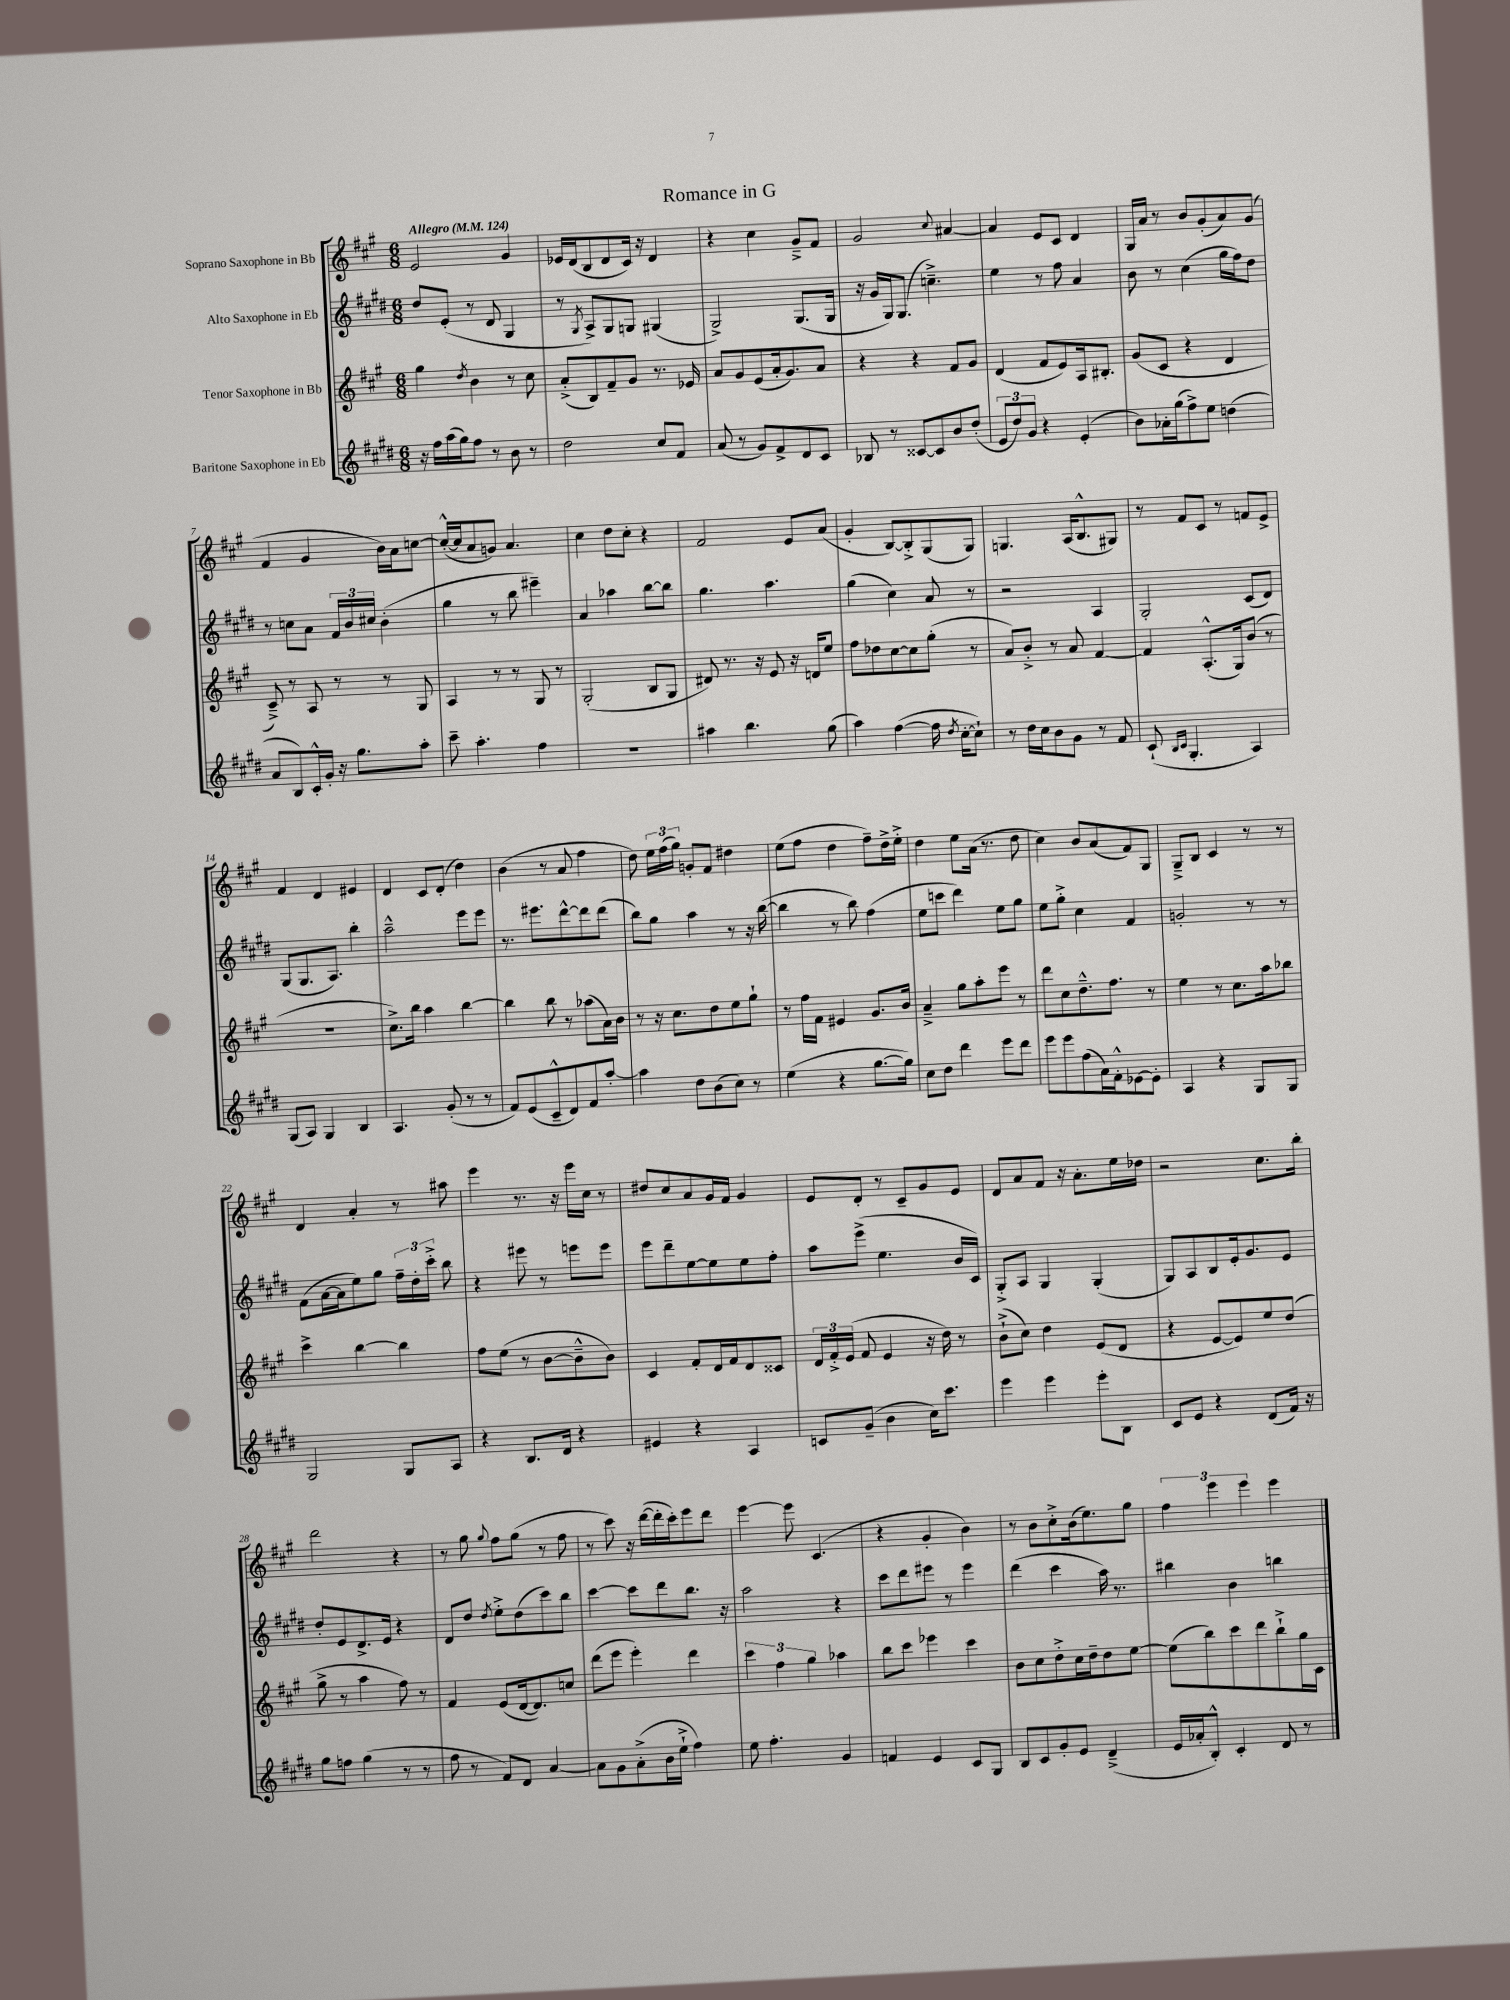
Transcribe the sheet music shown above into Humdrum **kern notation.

**kern	**kern	**kern	**kern
*part4	*part3	*part2	*part1
*staff4	*staff3	*staff2	*staff1
*I"Baritone Saxophone in Eb	*I"Tenor Saxophone in Bb	*I"Alto Saxophone in Eb	*I"Soprano Saxophone in Bb
*clefG2	*clefG2	*clefG2	*clefG2
*k[f#c#g#d#]	*k[f#c#g#]	*k[f#c#g#d#]	*k[f#c#g#]
*M6/8	*M6/8	*M6/8	*M6/8
*MM124	*MM124	*MM124	*MM124
=1	=1	=1	=1
!	!	!	!LO:TX:a:B:t=Allegro
16r	4gg#\	8dd#/L	2e/
16ff#\LL	.	.	.
(16aa\	.	(8e'/J	.
16gg#\J)	.	.	.
.	8qdd/	.	.
8ff#\J	4b\	8r	.
8r	.	8d#/	.
8b\	8r	4G#/	4g#/
8r	8cc#\	.	.
=2	=2	=2	=2
2dd#\	(8a'^/L	8r	16e-X/LL
.	.	.	(16d/J
.	.	8qG#/	.
.	8B/)	8A^/L)	8B/
.	8f#~/	8G#/	8d/
.	8g#/J	8Gn/J	16c#/Jk)
.	.	.	16r
8cc#/L	8.r	(4G#X/	4d/
8f#/J	.	.	.
.	16e-X/	.	.
=3	=3	=3	=3
(8a/	8a/L	2G#^/)	4r
8r	8g#/	.	.
8g#/L)	(8e/	.	4cc#\
8f#^/	16a'/k	.	.
.	8.g#/)	.	.
8d#/	.	(8.G#/L	8g#~^/L
8c#/J	8a/J	.	8f#/J
.	.	16G#/Jk	.
=4	=4	=4	=4
8B-X/	4r	16r	2g#/
.	.	16g#/LL	.
8r	.	16G#/J)	.
.	.	(8.G#/J	.
[8c##X/L	4r	.	.
8c##/]	.	4.ccn~^\)	.
.	.	.	8qqcc#/
8b/	8f#/L	.	[4a#X/
(8dd#'/J	8g#/J	.	.
=5	=5	=5	=5
12e/L	(4d/	4ee\	4a#/]
12dd#/)	.	.	.
12g#/J	.	.	.
4r	8f#/L	8r	8e/L
.	8e/)	8ff#\	8c#/J
(4e'/	16A/k	4a/	4d/
.	8.B#X'/J	.	.
=6	=6	=6	=6
8b\L)	(8g#/L	8b\	16G#/LL
.	.	.	16a/JJ
16a-X'\L	8c#/J	8r	8r
(16gg#\J	.	.	.
8ff#^\)	4r	(4cc#\	8b/L
8ee\J	.	.	(8g#'/
(4ddn\	4d/	16gg#\LL	8a/)
.	.	16ff#\J)	.
.	.	8dd#\J	(8g#/J
!!LO:LB:g=z
=7	=7	=7	=7
8a/L	8c#~^/)	8r	4f#/
8B/)	8r	8ccn\L	.
16c#'^^/L	8A/	8a\J	4g#/
16g#'/JJ	.	.	.
16r	8r	24f#/LL	.
.	.	24b/	.
8.gg#\L	.	.	.
.	.	24cc#X/JJ	.
.	8r	(4b'\	16b\LL)
.	.	.	16a\J
8aa'\J	8G#/	.	[8ccn\J
=8	=8	=8	=8
8ccc#~\	4A/	4gg#\	(16cc'^^/LL_
.	.	.	16cc/J]
4.aa'\	.	.	8a/
.	8r	8r	8gn/J)
.	8r	8bb\	4.a/
4ff#\	8G#/	4eee#X~\)	.
.	8r	.	.
=9	=9	=9	=9
2.r	(2G#'/	4a/	4cc#\
.	.	4aa-X\	8dd\L
.	.	.	8cc#'\J
.	8B/L	[8bb\L	4r
.	8G#/J	8bb\J]	.
=10	=10	=10	=10
4aa#X\	8d#X/)	4.gg#\	2f#/
.	8.r	.	.
4.bb\	.	.	.
.	16r	.	.
.	8e/	4.aa\	.
.	16r	.	8e/L
.	16dn/KL	.	.
(8gg#\	8ee/J	.	(8a/J
=11	=11	=11	=11
4aa\)	8ff#\L	(4gg#\	4g#'/
.	8dd-X\	.	.
([4ff#\	[8cc#\	4cc#\)	[8B/L)
.	8cc#\]	.	8B'^/]
16ff#\]	(8gg#'\J	8a/	(8G#/
8qdd#/	.	.	.
[16cc#'\KL	.	.	.
8cc#`\J])	8r	8r	8G#/J)
=12	=12	=12	=12
8r	8a/L)	2r	4.Gn/
16dd#\LL	8b'^/J	.	.
16cc#\J	.	.	.
8b\	8r	.	.
8g#\J	8a/	.	(16A/KL
.	.	.	8.B^^/
8r	[4f#/	4A/	.
8f#/	.	.	8G#X/J)
=13	=13	=13	=13
(8c#`/	4f#/]	2G#'/	8r
16qqB/LL	.	.	.
16qqc#/JJ	.	.	.
4.G#'/	.	.	8f#/L
.	(8.A'^^/L	.	8c#/J
.	.	.	8r
.	16G#/k)	.	.
4A/)	(8b/J	(8c#/L	8fn/L
.	8r	8d#/J)	8e^/J
!!LO:LB:g=z
=14	=14	=14	=14
(8G#/L	2.r	(8G#/L	4f#/
8A/J)	.	8.G#/	.
4G#/	.	.	4d/
.	.	8.A/J)	.
4B/	.	4bb'\	4e#X/
=15	=15	=15	=15
4.A/	8.cc#^\L)	2aa~^^\	4d/
.	16bb\Jk	.	.
.	4aa\	.	8c#/L
(8g#'/	.	.	(8d'/J
8r	[4bb\	8eee\L	4dd\)
8r	.	8eee\J	.
=16	=16	=16	=16
8f#/L)	4bb\]	8.r	(4b\
(8e/	.	.	.
.	.	8.eee#X\L	.
8c#~^^/	8bb\	.	8r
8d#/)	8r	[8ddd#^^\	8a/
8f#/	(8aa-X\L	8ddd#\]	4ff#\
[8aa'/J	16a\L)	(8ddd#\J	.
.	16b\JJ	.	.
=17	=17	=17	=17
4aa\]	8r	8bb\L)	8dd\)
.	16r	8gg#\J	24ee\LL
.	.	.	(24ff#\
.	8.cc#\L	.	.
.	.	.	24gg#\JJ)
8dd#\L	.	4aa\	8gn'/L
(8b\	8dd\	.	8f#/J
8cc#\J)	8ee\	8r	4dd#X\
8r	8gg#`\J	16r	.
.	.	([16bb\	.
=18	=18	=18	=18
(4ee\	8r	4bb\]	(8ee\L
.	16ff#\LL	.	8ff#\J
.	16f#\JJ	.	.
4r	4e#X/	8r	4dd\
.	.	8bb\)	.
[8.gg#\L	8.g#/L	(4ff#\	8ff#~\L)
.	.	.	16dd^\L
16gg#\Jk])	16b/Jk	.	16ee'^\JJ
=19	=19	=19	=19
8cc#\L	4a~^/	8ee\L	4dd\
8dd#\J	.	8cccn\J	.
4ddd#\	8gg#\L	4ddd#\)	8ee\L
.	8aa'\	.	(16a\Jk
.	.	.	8.r
8eee\L	8eee\J	8ee\L	.
8ddd#\J	8r	8gg#\J	8dd\
=20	=20	=20	=20
8eee\L	8ddd\L	8ee\L	4cc#\)
8eee\	8cc#\	8gg#'^\J	.
(8ff#\	8.dd~^^\	4cc#\	8b/L
16a\L)	.	.	(8a/
16f#'^^\J	8.ff#\J	.	.
[8e-X\	.	4f#/	8f#/)
8e-'\J]	8r	.	8G#/J
=21	=21	=21	=21
4A/	4ee\	2gn'/	8G#~^/L
.	.	.	8B/J
4r	8r	.	4c#/
.	8.cc#\L	.	.
8G#/L	.	8r	8r
.	16aa\k	.	.
8G#/J	8bb-X\J	8r	8r
!!LO:LB:g=z
=22	=22	=22	=22
2G#/	4ccc#^\	(8f#\L	4d/
.	.	[16a\L	.
.	.	16a\J]	.
.	[4bb\	8ee\)	4a'/
.	.	8gg#\J	.
8G#/L	4bb\]	24ff#~\LL	8r
.	.	24dd#'\	.
.	.	24ccc#'^\JJ	.
8A/J	.	8bb\	8aa#X\
=23	=23	=23	=23
4r	8ff#\L	4r	4eee\
.	(8ee\J	.	.
8.B/L	8r	8eee#X\	8.r
.	[8b\L	8r	.
16d#/Jk	.	.	16r
4r	8b~^^\]	8eeen\L	16eee\LL
.	.	.	16cc#\JJ
.	8b\J)	8eee\J	8r
=24	=24	=24	=24
4e#X/	4c#/	8eee\L	8dd#X/L
.	.	8ddd#~\	8cc#/
4r	8f#'/L	[8ee\	8a/
.	16d/L	8ee\]	16g#/L
.	16f#/J	.	16f#/JJ
4A/	8d/	8ee\	4g#/
.	8c##X/J	8ff#'\J	.
=25	=25	=25	=25
8cn/L	24d/LL	8aa\L	8e/L
.	24f#'^/	.	.
.	(24e/JJ	.	.
(8g#~/J	8f#/	(8eee^\J	8d'/J
4b\	4e/	4.ee\	8r
.	.	.	8c#~/L
16cc#\KL)	16r	.	8g#/
8.ccc#\J	16dd\)	.	.
.	8r	16b/LL	8e/J
.	.	16c#/JJ)	.
=26	=26	=26	=26
4eee\	(8b`^\L	8G#'^/L	8d/L
.	8cc#\J)	8A/J	8a/
4eee\	4dd\	4G#/	8f#/J
.	.	.	16r
.	.	.	8.a'\L
8eee'\L	(8e/L	(4G#'/	.
8B\J	8d/J	.	16ee\L
.	.	.	16dd-X\JJ
=27	=27	=27	=27
8c#/L	4r	8G#/L)	2r
8e/J	.	8A/	.
4r	[8e/L	8B/	.
.	8e/])	16e'/k	.
.	.	8.g#/	.
(8d#/L	8ee/	.	8.cc#\L
16f#/Jk)	(8dd/J	8e/J	.
16r	.	.	16bb'\Jk
!!LO:LB:g=z
=28	=28	=28	=28
8gg#\L	8gg#^\	8dd#'/L	2ddd\
8ffn\J	8r	8e/	.
(4gg#\	4aa\	8.d#^/	.
.	.	16e/Jk	.
8r	8ff#\)	4r	4r
8r	8r	.	.
=29	=29	=29	=29
8ff#\	4f#/	8d#/L	8r
8r	.	8dd#/J	8gg#\
.	.	8qdd#/	8qqgg#/
8f#/L)	(8e/L	8ee'^\L	8ff#\L
8d#/J	[16d/k	(8dd#\	(8gg#\J
.	8.d/])	.	.
[4a/	.	8ccc#\)	8r
.	8ccn/J	8bb\J	8ff#\
=30	=30	=30	=30
8a\L]	(8ddd\L	[4ccc#\	8r
8g#\	8eee\J	.	8ccc#\)
(8a'^\	4eee'\)	8ccc#\L]	16r
.	.	.	([16ddd\LL
16b\L	.	8ddd#\	16ddd'\]
16ee`^\JJ	.	.	16ccc#'\J)
4ff#\)	4ddd\	8.bb\J	8eee\
.	.	.	8ddd\J
.	.	16r	.
=31	=31	=31	=31
8ee\	6ccc#\	2aa\	[4eee\
4.ff#'\	.	.	.
.	6ff#\	.	.
.	.	.	8eee\]
.	6gg#\	.	.
.	.	.	(4.c#/
4g#/	4aa-X\	4r	.
=32	=32	=32	=32
4fn/	8bb\L	8ccc#\L	4r
.	8ccc#\J	8ddd#\	.
4e/	4eee-X\	8eee#X\J	4g#'/
.	.	8r	.
8c#/L	4ccc#\	4eee#\	4b\)
8G#/J	.	.	.
=33	=33	=33	=33
8B/L	8b\L	(4ddd#\	8r
8c#/	8cc#\	.	8b\L
8g#'/	8dd'^\	4ccc#\	8cc#'^\
8e/J	16cc#\L	.	(16b\k
.	16dd~\J	.	8.ee\)
(4d#~^/	8dd\	16aa\)	.
.	.	8.r	.
.	[8ee\J	.	8gg#\J
=34	=34	=34	=34
16e/LL	(8ee\L]	4bb#X\	6ff#\
16a-X'/J	.	.	.
8B'^^/J)	8bb\)	.	.
.	.	.	6eee\
4c#'/	8ccc#\	4b\	.
.	.	.	6eee\
.	8ddd\	.	.
8d#/	8bb`^\	4bbn\	4eee\
8r	16gg#\L	.	.
.	16c#\JJ	.	.
==	==	==	==
*-	*-	*-	*-
